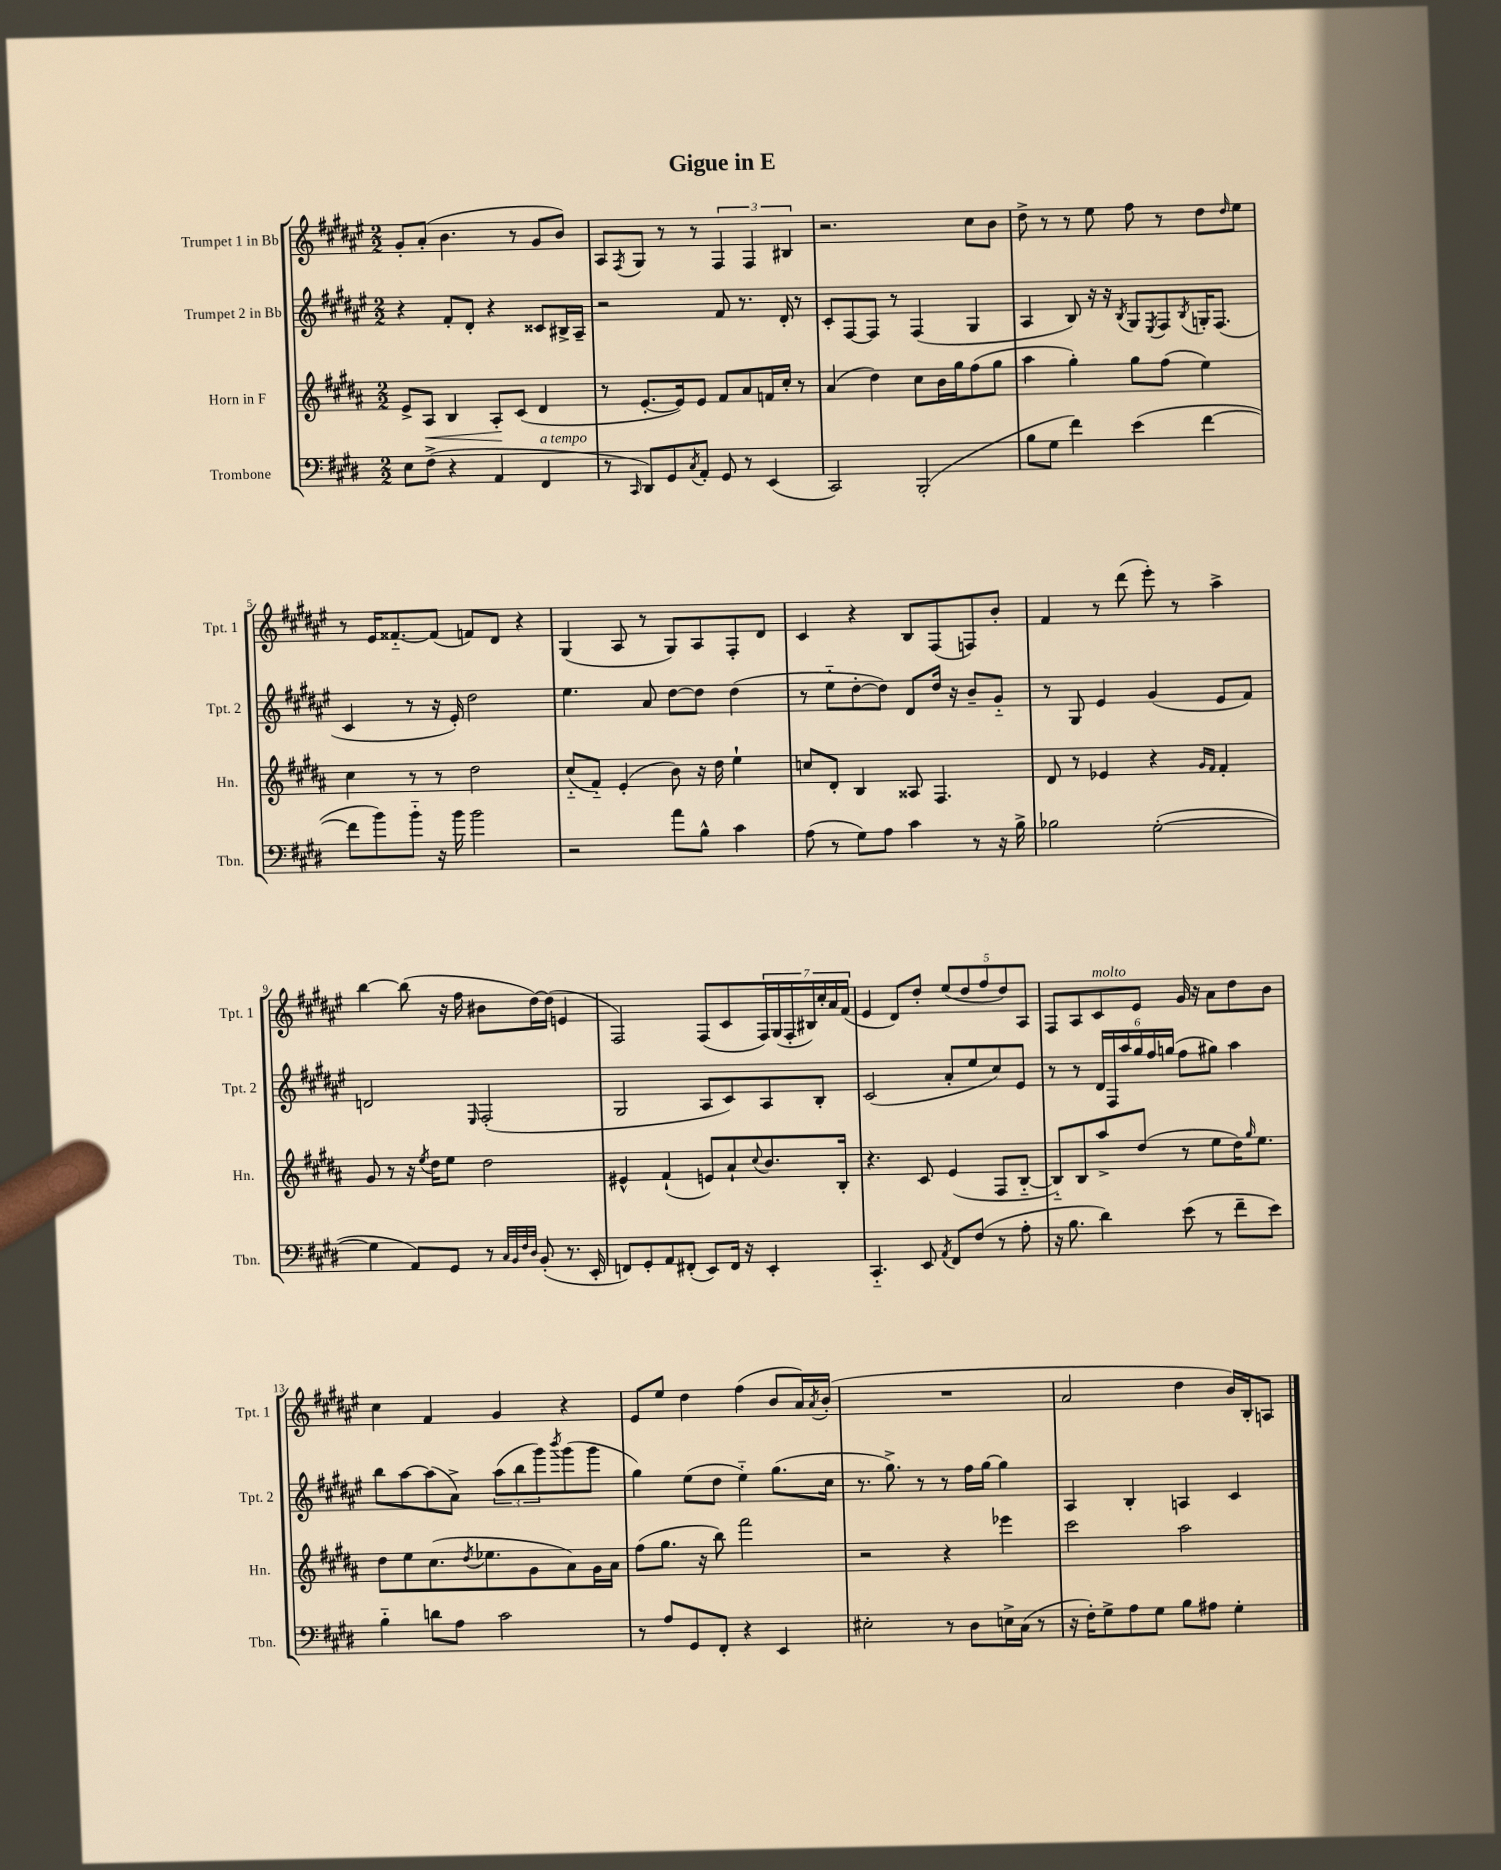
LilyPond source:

\header { title = "Gigue in E" }
<<
\new StaffGroup <<
\new Staff = "s0" \with { instrumentName = "Trumpet 1 in Bb" shortInstrumentName = "Tpt. 1" } {
    \clef treble \key fis \major \numericTimeSignature \time 2/2
    gis'8-. ais'8-.( b'4. r8 gis'8 b'8) |
    ais8 \acciaccatura { fis8 } gis8 r8 r8 \tuplet 3/2 { fis4 fis4 bis4 } |
    r2. cis''8 b'8 |
    dis''8-> r8 r8 eis''8 fis''8 r8 dis''8 \grace { dis''16 } eis''8 |
    r8 eis'16 fisis'8.~-_ fisis'8( f'8) dis'8 r4 |
    gis4( ais8 r8 gis8) ais8 fis8-. dis'8 |
    cis'4 r4 b8 fis8( f8) b'8-. |
    fis'4 r8 dis'''8( eis'''8-.) r8 ais''4-> |
    b''4~ b''8( r16 fis''16 bis'8 dis''16~) dis''16( e'4 |
    fis2) fis8( cis'8 \tuplet 7/4 { fis16) gis16( fis16-. bis16) cis''16-. ais'16 fis'16( } |
    eis'4 dis'8) dis''8-. \tuplet 5/4 { eis''8( dis''8 fis''8 dis''8) ais8 } |
    fis8 ais8 cis'8^\markup { \italic "molto" } eis'8 gis'16 r16 ais'8 dis''8 b'8 |
    cis''4 fis'4 gis'4 r4 |
    eis'8 eis''8 dis''4 fis''4( b'8 ais'16) \acciaccatura { ais'8 } b'16-.( |
    R1 |
    ais'2 dis''4 b'16) b16-. a8 \bar "|." |
}
\new Staff = "s1" \with { instrumentName = "Trumpet 2 in Bb" shortInstrumentName = "Tpt. 2" } {
    \clef treble \key fis \major \numericTimeSignature \time 2/2
    r4 fis'8-. dis'8-. r4 cisis'8 bis16-> ais16-- |
    r2 fis'8 r8. dis'16-. r8 |
    cis'8-. fis8~ fis8 r8 fis4( gis4 |
    ais4 b8) r16 r16 \acciaccatura { b8 } gis8 \acciaccatura { eis8 } fis8 \acciaccatura { b8 } g16-. fis8.( |
    cis'4 r8 r16 eis'16-.) dis''2 |
    eis''4. ais'8 dis''8~ dis''8 dis''4( |
    r8 eis''8-_ dis''8~-. dis''8) dis'8 dis''16 r16 b'8-- gis'8-_ |
    r8 gis8 eis'4 gis'4( eis'8 fis'8) |
    d'2 \grace { eis16 } fis2-.( |
    gis2 ais8 cis'8) ais8 b8-. |
    cis'2( ais'8-. eis''8 cis''8) eis'8 |
    r8 r8 \tuplet 6/4 { dis'16 fis16 ais''16 gis''16 fis''16 g''16( } fis''8 gis''8) ais''4 |
    b''8 ais''8~ ais''8( ais'8->) \tuplet 3/2 { ais''8( b''8 gis'''8) } \acciaccatura { b'''8 } gis'''8( gis'''8 |
    gis''4) eis''8( dis''8 eis''4-_) gis''8.( cis''16 |
    r8. gis''8.->) r8 r8 fis''16 gis''16~ gis''4 |
    ais4 b4-. a4 cis'4 \bar "|." |
}
\new Staff = "s2" \with { instrumentName = "Horn in F" shortInstrumentName = "Hn." } {
    \clef treble \key b \major \numericTimeSignature \time 2/2
    e'8-> ais8\< b4 ais8-.\! cis'8( dis'4 |
    r8 e'8.~-. e'16) e'8 fis'8 ais'8 f'16 cis''16-. r8 |
    ais'4( dis''4) cis''8 b'16 gis''16 fis''8( gis''8 |
    ais''4 gis''4-.) gis''8 fis''8( e''4) |
    cis''4 r8 r8 dis''2 |
    cis''8-_( fis'8-_) e'4-.( b'8) r16 dis''16 e''4-! |
    c''8 dis'8-. b4 aisis8 fis4. |
    dis'8 r8 ees'4 r4 \grace { gis'16 fis'16 } fis'4-. |
    gis'8 r8 r16 \acciaccatura { e''8 } dis''16 e''8 dis''2 |
    eis'4-^ fis'4-!( e'8) ais'8-! \appoggiatura { cis''8 } b'8. b16-. |
    r4. cis'8 e'4( fis8 b8~-_ |
    b8-_) b8 ais''8-> dis''8( r8 e''8 dis''16) \grace { gis''16 } e''8. |
    dis''8 e''8 cis''8.( \acciaccatura { dis''8 } ees''8. gis'8 ais'8) gis'16 ais'16 |
    fis''8( gis''8. r16 b''8) fis'''2 |
    r2 r4 ees'''4 |
    cis'''2 ais''2 \bar "|." |
}
\new Staff = "s3" \with { instrumentName = "Trombone" shortInstrumentName = "Tbn." } {
    \clef bass \key e \major \numericTimeSignature \time 2/2
    e8 fis8->( r4 a,4 fis,4^\markup { \italic "a tempo" } |
    r8 \grace { cis,16 } dis,8) gis,8 \acciaccatura { cis8 } a,8-. gis,8 r8 e,4( |
    cis,2) b,,2-.( |
    b8 gis8 fis'4) e'4( fis'4~ |
    fis'8 b'8) b'8-_ r16 b'16 b'2 |
    r2 a'8 b8-^ cis'4 |
    a8( r8 gis8) a8 cis'4 r8 r16 b16-> |
    bes2 gis2~-.( |
    gis4 a,8) gis,8 r8 \grace { cis32 b,32 fis32 dis32 } b,8-.( r8. e,16-. |
    f,8) gis,8-. a,8 fis,8-.( e,8) fis,16 r16 e,4-. |
    cis,4.-_ e,8 \acciaccatura { a,8 } fis,8 fis8( r8 a8-. |
    r16 b8. dis'4) e'8( r8 fis'8-- e'8) |
    b4-_ d'8 a8 cis'2 |
    r8 a8 gis,8 fis,8-. r4 e,4 |
    eis2-. r8 dis8 e16-> cis16( r8 |
    r16 fis16-.) gis8-> a8 gis8 b8 ais8 gis4-. \bar "|." |
}
>>
>>
